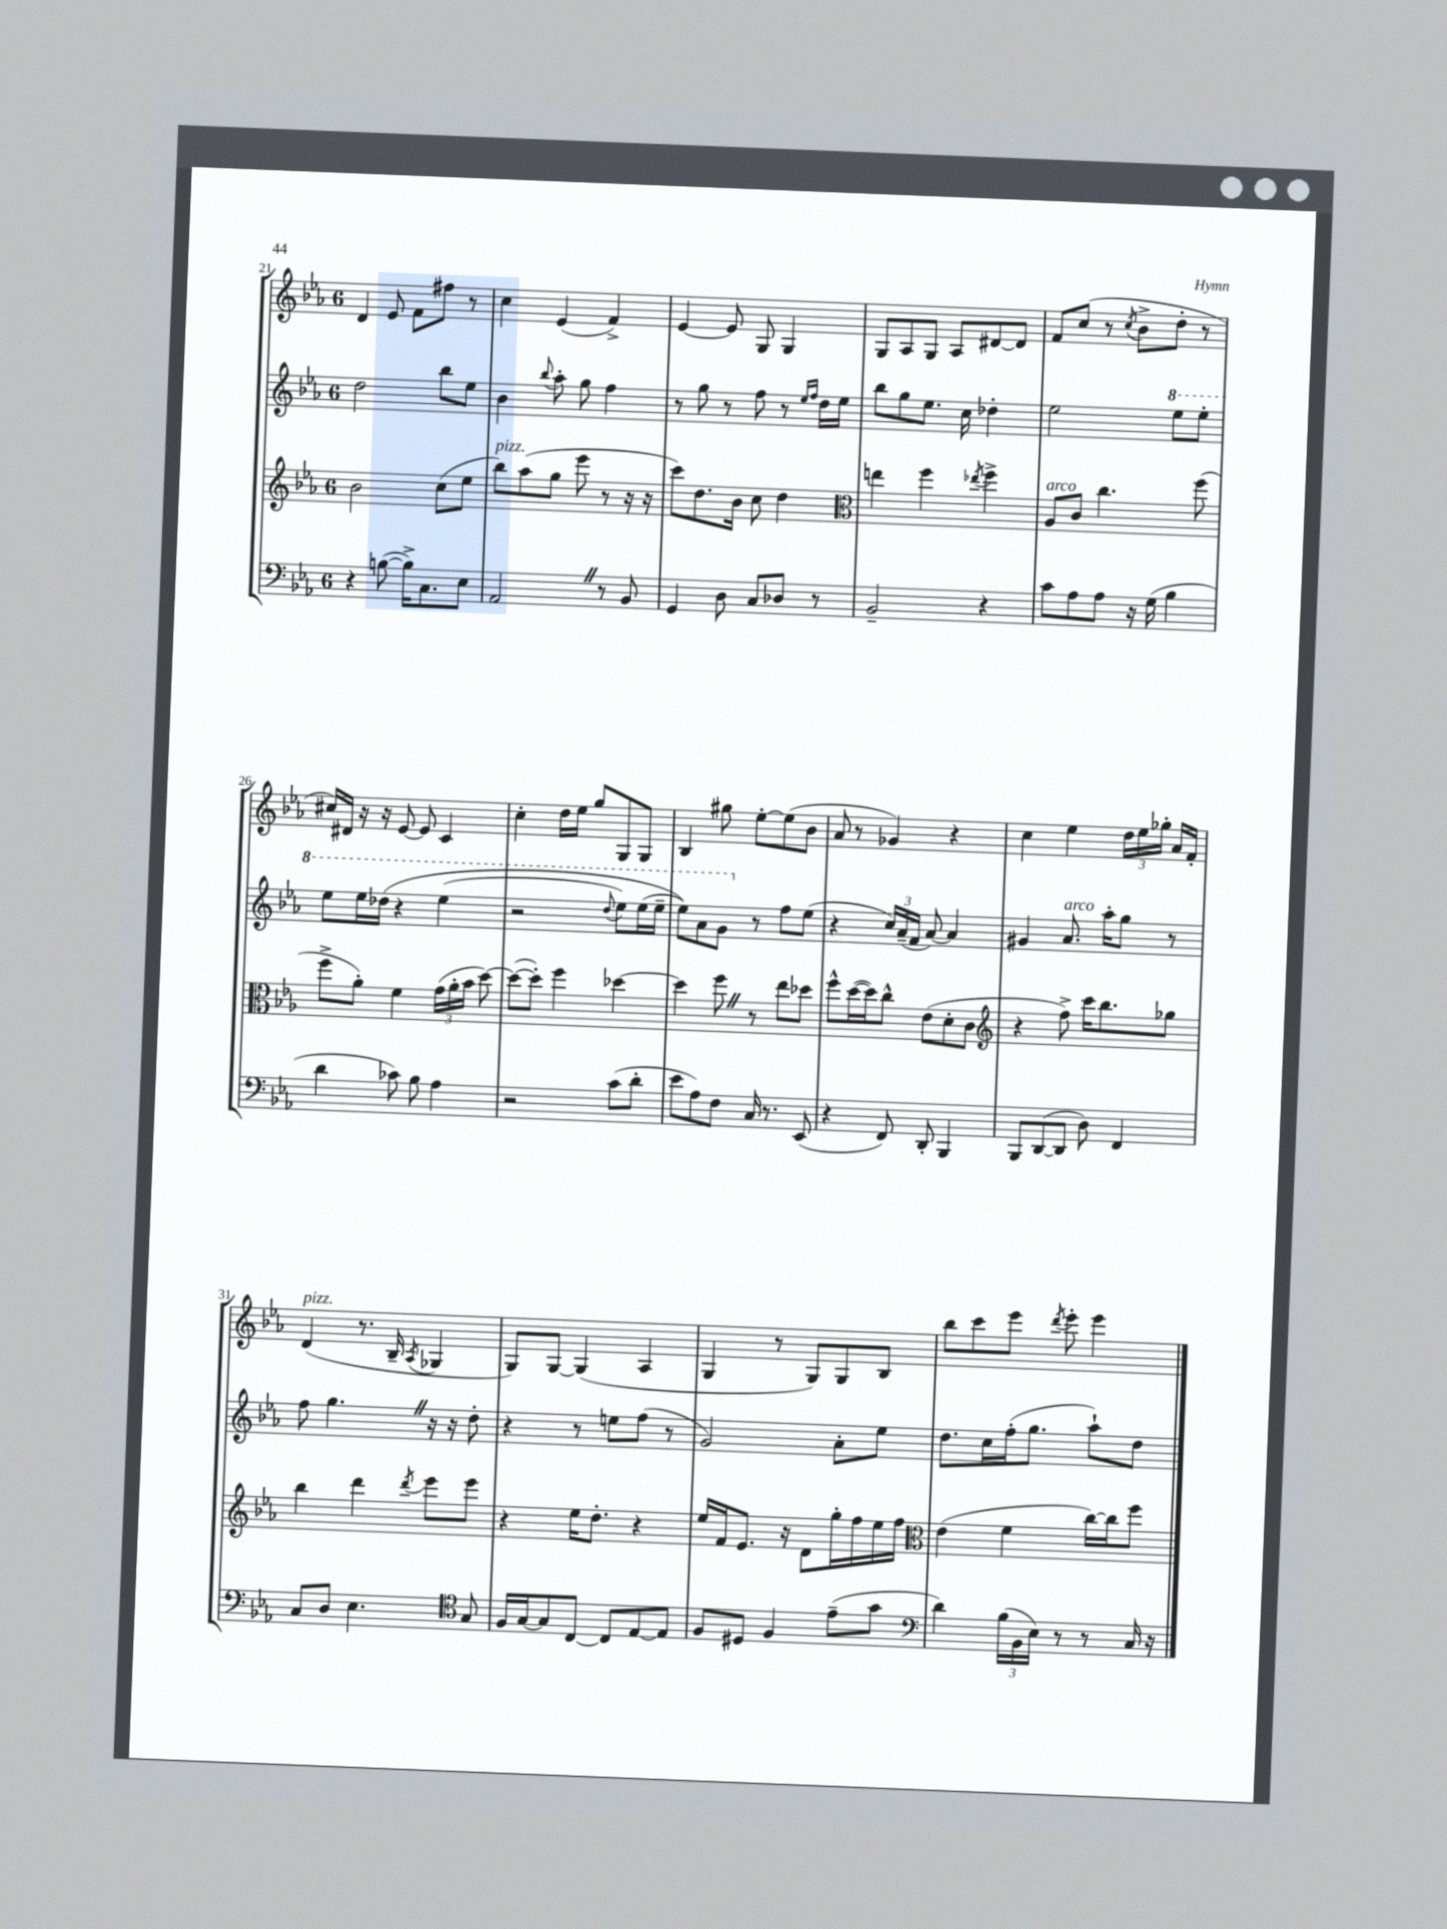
<<
\new StaffGroup <<
\new Staff = "s0" {
    \clef treble \key ees \major \once \override Staff.TimeSignature.style = #'single-digit \time 6/8
    \autoBeamOff d'4 ees'8 f'8[ fis''8] r8 |
    c''4 ees'4( f'4->) |
    ees'4~ ees'8 g8 g4 |
    g8[ aes8 g8] aes8[ dis'8~ dis'8] |
    f'8[ c''8]( r8 \acciaccatura { c''8 } bes'8[-> d''8]-. r8 |
    cis''16[) dis'16] r16 r16 ees'8~ ees'8 c'4 |
    c''4-. d''16[ ees''16] g''8[ g8 g8] |
    bes4 gis''8 ees''8[~-. ees''8( bes'8] |
    aes'8 r8 ges'4) r4 |
    c''4 ees''4 \tuplet 3/2 { d''16[ ees''16 ges''16]-. } aes'16[ f'16]-. |
    d'4^\markup { \italic "pizz." }( r8. bes16-- \acciaccatura { aes8 } ges4 |
    g8[) g8]~ g4( aes4 |
    g4 r8 g8[) g8 bes8] |
    bes''8[ c'''8 ees'''8] \acciaccatura { d'''8 } ees'''8-. ees'''4 \bar "|." |
}
\new Staff = "s1" {
    \clef treble \key ees \major \once \override Staff.TimeSignature.style = #'single-digit \time 6/8
    \autoBeamOff d''2 bes''8[ ees''8] |
    bes'4 \appoggiatura { bes''8 } aes''8-. g''8 f''4 |
    r8 g''8 r8 f''8 r8 \grace { ees''16[ f''16] } d''16[ ees''16] |
    bes''8[ g''8 ees''8.] c''16 des''4-. |
    ees''2 \ottava #1 ees'''8[ ees'''8]-. |
    ees'''8[ ees'''16 des'''16]\( r4 ees'''4( |
    r2 \appoggiatura { d'''8 } ees'''8[) ees'''16( ees'''16]-- |
    ees'''8[)\) aes''8 g''8] \ottava #0 r8 f''8[ ees''8]( |
    r4 \tuplet 3/2 { c''16[) aes'16--( f'16] } aes'8~) aes'4 |
    gis'4 aes'8.^\markup { \italic "arco" } aes''16[-. g''8] r8 |
    f''8 g''4. \once \override BreathingSign.text = \markup { \musicglyph "scripts.caesura.straight" } \breathe r16 r16 d''8-. |
    r4 r8 e''8[ f''8]( r8 |
    g'2) aes'8[-. ees''8] |
    d''8.[ c''16 f''16-.( g''8.] aes''8[-!) d''8] \bar "|." |
}
\new Staff = "s2" {
    \clef treble \key ees \major \once \override Staff.TimeSignature.style = #'single-digit \time 6/8
    \autoBeamOff bes'2 c''8[( ees''8] |
    bes''8[^\markup { \italic "pizz." }) aes''8( g''8] ees'''8 r8 r16 r16 |
    c'''8[) d''8. bes'16] c''8 d''4 |
    \clef alto e''4 f''4 \acciaccatura { ees''8 } f''4-> |
    aes8[^\markup { \italic "arco" } c'8] c''4. f''8( |
    f''8[-> aes'8]-.) f'4 \tuplet 3/2 { g'16[( aes'16-. bes'16] } d''8~) |
    d''8[~( d''8]-.) f''4 des''4~ |
    des''4 f''8 \once \override BreathingSign.text = \markup { \musicglyph "scripts.caesura.straight" } \breathe r8 ees''8[ des''8] |
    f''8[-^ d''16~( d''16) c''8]-^ ees'8[( d'8-. c'8] |
    \clef treble r4 f''8->) c'''16[ bes''8. ges''8] |
    bes''4 d'''4 \acciaccatura { d'''8 } ees'''8[ ees'''8] |
    r4 ees''16[ d''8.]-. r4 |
    ees''16[ f'16 ees'8.] r16 d'8[ g''16-. f''16 ees''16 f''16] |
    \clef alto ees'4( f'4 c''16[~) c''16 f''8] \bar "|." |
}
\new Staff = "s3" {
    \clef bass \key ees \major \once \override Staff.TimeSignature.style = #'single-digit \time 6/8
    \autoBeamOff r4 b8~( b16[->) c8. ees8] |
    aes,2 \once \override BreathingSign.text = \markup { \musicglyph "scripts.caesura.straight" } \breathe r8 bes,8 |
    g,4 d8 c8[ des8] r8 |
    bes,2-- r4 |
    c'8[ aes8 aes8] r16 g16( bes4 |
    d'4 ces'8) bes8 aes4 |
    r2 c'8[( d'8]-. |
    ees'8[ aes8) f8] c16 r8. ees,8( |
    r4 f,8) d,8-. bes,,4 |
    bes,,8[ d,8~( d,8] d8) f,4 |
    c8[ d8] ees4. \clef tenor g8 |
    f16[ g16~ g8 c8]~ c8[ ees8~ ees8] |
    f8[ dis8] f4 ees'8[--( g'8] |
    \clef bass d'4) \tuplet 3/2 { bes16[( bes,16 ees16]) } r8 r8 c16 r16 \bar "|." |
}
>>
>>
\layout { \context { \Score currentBarNumber = #21 } }
